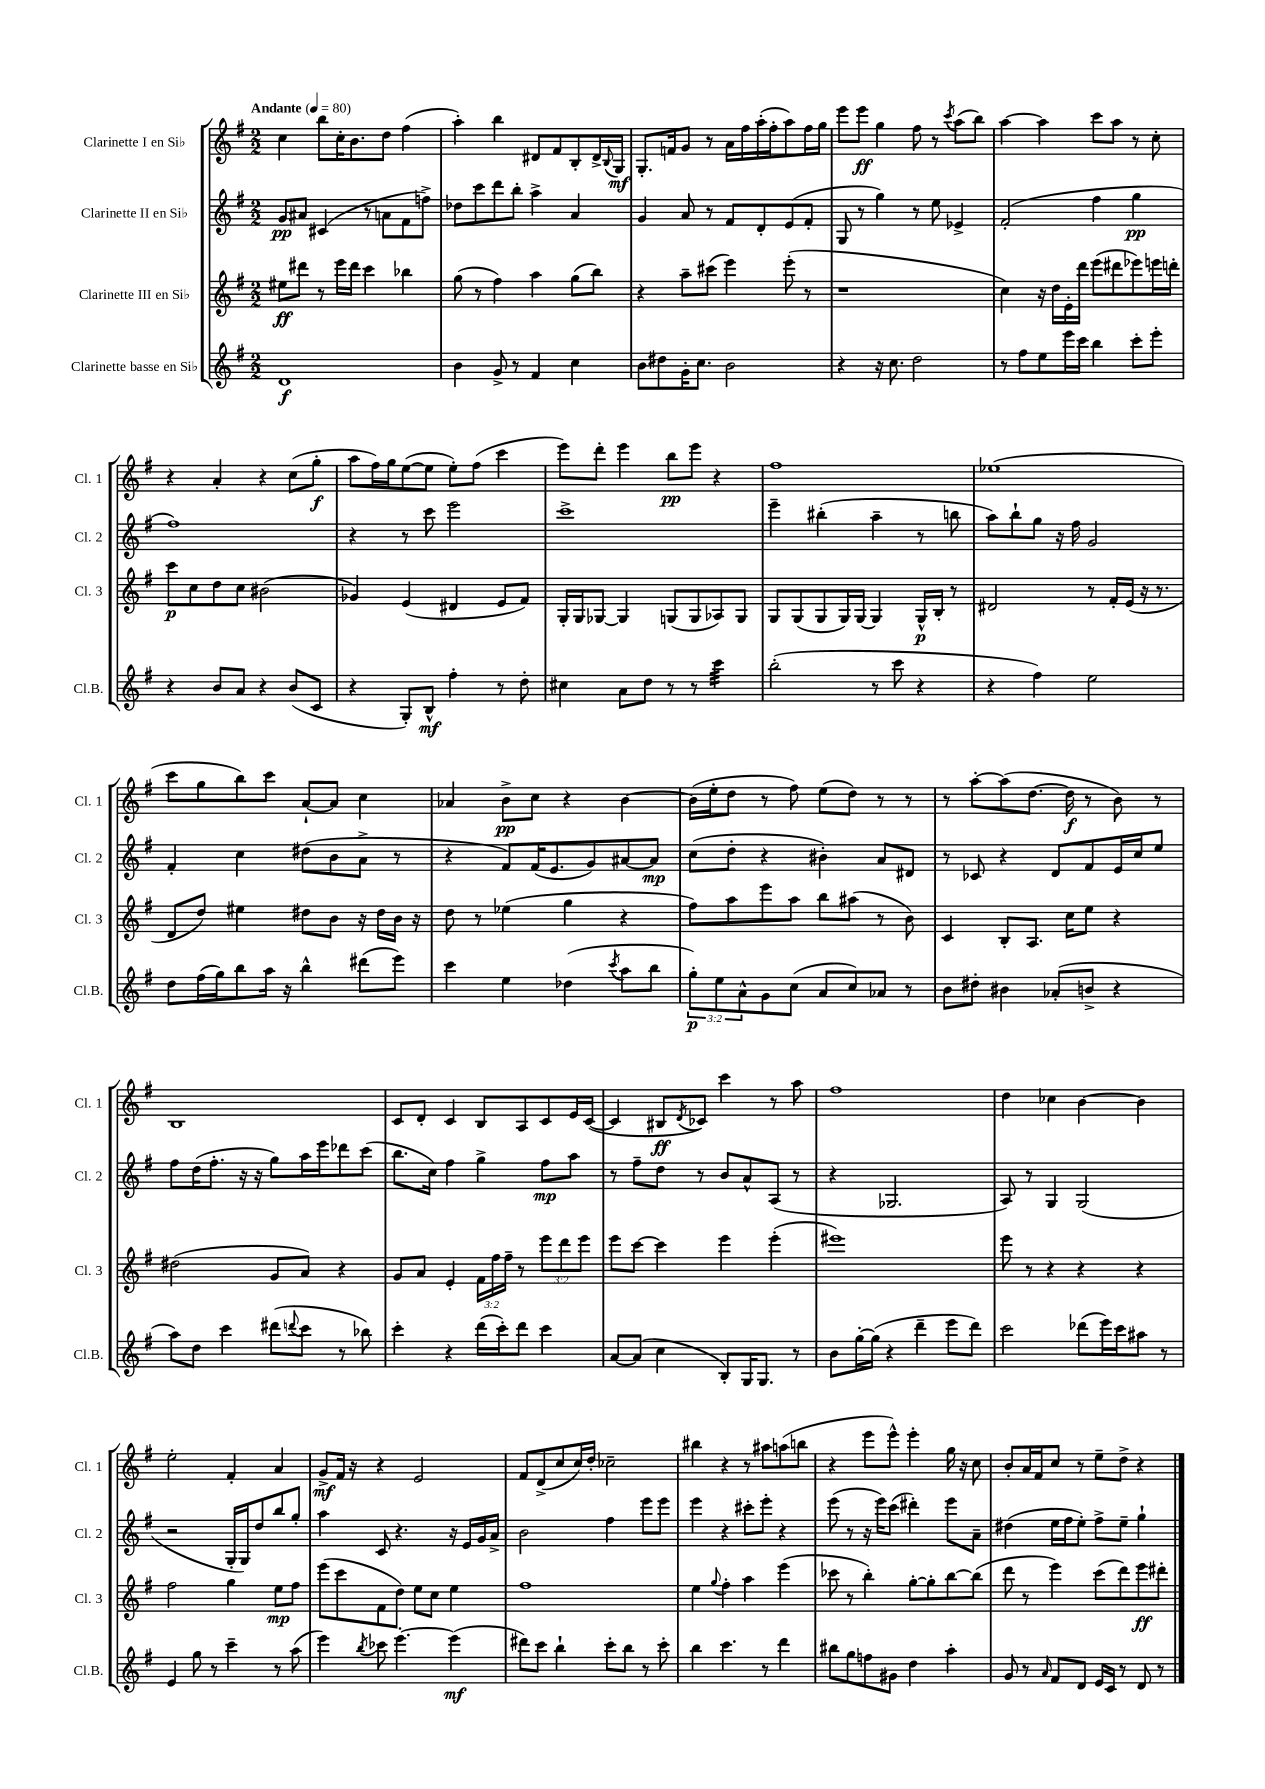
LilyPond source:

<<
\new StaffGroup <<
\new Staff = "s0" \with { instrumentName = "Clarinette I en Sib" shortInstrumentName = "Cl. 1" } {
    \clef treble \key g \major \numericTimeSignature \time 2/2 \tempo "Andante" 4 = 80
    c''4 b''8 c''16-. b'8. d''8 fis''4( |
    a''4-.) b''4 dis'8 fis'8 b8-. dis'16-> \appoggiatura { b8 } g16\mf |
    g8.-. f'16 g'8 r8 a'16 fis''16 a''16-.( fis''16-. a''8) fis''16 g''16 |
    e'''8 e'''8\ff g''4 fis''8 r8 \acciaccatura { c'''8 } a''8( b''8) |
    a''4~ a''4 c'''8 a''8 r8 c''8-. |
    r4 a'4-. r4 c''8( g''8-.\f |
    a''8 fis''16) g''16 e''8~( e''8 e''8-.) fis''8( c'''4 |
    e'''8) d'''8-. e'''4 b''8\pp e'''8 r4 |
    fis''1 |
    ees''1( |
    c'''8 g''8 b''8) c'''8 a'8~-! a'8 c''4 |
    aes'4 b'8->\pp c''8 r4 b'4~ |
    b'16( e''16-. d''8 r8 fis''8) e''8( d''8) r8 r8 |
    r8 a''8~-. a''8( d''8.~ d''16\f r8 b'8) r8 |
    b1 |
    c'8 d'8-. c'4 b8 a8 c'8 e'16 c'16~( |
    c'4 bis8\ff \acciaccatura { d'8 } ces'8) c'''4 r8 a''8 |
    fis''1 |
    d''4 ces''4 b'4~ b'4 |
    e''2-. fis'4-. a'4 |
    g'8->\mf fis'16 r16 r4 e'2 |
    fis'8 d'8->( c''8 c''16) d''16-. ces''2-- |
    bis''4 r4 r8 ais''8 a''8( b''8 |
    r4 e'''8 e'''8-^) e'''4-. g''16 r16 c''8 |
    b'8-. a'16 fis'16 c''8 r8 e''8-- d''8-> r4 \bar "|." |
}
\new Staff = "s1" \with { instrumentName = "Clarinette II en Sib" shortInstrumentName = "Cl. 2" } {
    \clef treble \key g \major \numericTimeSignature \time 2/2
    g'8\pp ais'8 cis'4( r8 a'8 fis'8 f''8->) |
    des''8 c'''8 d'''8 b''8-. a''4-> a'4 |
    g'4 a'8 r8 fis'8 d'8-. e'8( fis'8-. |
    g8 r8 g''4) r8 e''8 ees'4-> |
    fis'2-.( fis''4 g''4\pp |
    fis''1) |
    r4 r8 c'''8 e'''2 |
    c'''1-> |
    e'''4-- bis''4-.( a''4-- r8 b''8 |
    a''8) b''8-! g''8 r16 fis''16 g'2 |
    fis'4-. c''4 dis''8( b'8 a'8-> r8 |
    r4 fis'8) fis'16( e'8. g'8) ais'8~ ais'8\mp |
    c''8( d''8-. r4 bis'4-.) a'8 dis'8 |
    r8 ces'8 r4 d'8 fis'8 e'16 c''16 e''8 |
    fis''8 d''16( fis''8.-. r16 r16 g''8) a''16 e'''16 des'''8 c'''8( |
    b''8. c''16) fis''4 g''4-> fis''8\mp a''8 |
    r8 fis''8-- d''8 r8 b'8 a'8-^ a8( r8 |
    r4 ges2. |
    a8) r8 g4 g2( |
    r2 g16-. g16) d''8 b''8 g''8-. |
    a''4 c'8 r4. r16 e'16 g'16 a'16-> |
    b'2 fis''4 e'''8 e'''8 |
    e'''4 r4 cis'''8-. e'''8-. r4 |
    e'''8( r8 r16 e'''16) c'''8( dis'''4-.) e'''8 a'8-- |
    dis''4( e''16 fis''16 e''8-.) fis''8-> e''8-- g''4-! \bar "|." |
}
\new Staff = "s2" \with { instrumentName = "Clarinette III en Sib" shortInstrumentName = "Cl. 3" } {
    \clef treble \key g \major \numericTimeSignature \time 2/2 \override Staff.TupletNumber.text = #tuplet-number::calc-fraction-text
    eis''8\ff dis'''8 r8 e'''16 dis'''16 c'''4 bes''4 |
    g''8( r8 fis''4) a''4 g''8( b''8) |
    r4 a''8-- cis'''8( e'''4) e'''8-.( r8 |
    r1 |
    c''4) r16 d''16 e'16-. d'''16 e'''8( dis'''8 ees'''8) e'''16 d'''16-. |
    c'''8\p c''8 d''8 c''8 bis'2( |
    ges'4) e'4( dis'4 e'8 fis'8) |
    g16-. g16 ges8~ ges4 g8( g8 aes8) g8 |
    g8 g8( g8 g16) g16~ g4 g16-^\p b16-. r8 |
    dis'2 r8 fis'16-. e'16( r16 r8. |
    d'8 d''8) eis''4 dis''8 b'8 r16 dis''16 b'16 r16 |
    d''8 r8 ees''4( g''4 r4 |
    fis''8) a''8 e'''8 a''8 b''8 ais''8( r8 b'8) |
    c'4 b8-. a8. c''16 e''8 r4 |
    dis''2( g'8 a'8) r4 |
    g'8 a'8 e'4-. \tuplet 3/2 { fis'16 fis''16 fis''16-- } r8 \tuplet 3/2 { e'''8 d'''8 e'''8 } |
    e'''8 c'''8~ c'''4 e'''4 e'''4-.( |
    eis'''1) |
    e'''8 r8 r4 r4 r4 |
    fis''2 g''4 e''8\mp fis''8 |
    e'''8( c'''8 fis'8 d''8) e''8 c''8 e''4 |
    fis''1 |
    e''4 \appoggiatura { g''8 } fis''4-. a''4 e'''4( |
    ces'''8 r8 b''4-.) g''8~-. g''8-. b''8~ b''8( |
    d'''8 r8 e'''4) c'''8( d'''8) e'''8\ff dis'''8-. \bar "|." |
}
\new Staff = "s3" \with { instrumentName = "Clarinette basse en Sib" shortInstrumentName = "Cl.B." } {
    \clef treble \key g \major \numericTimeSignature \time 2/2 \override Staff.TupletNumber.text = #tuplet-number::calc-fraction-text
    d'1\f |
    b'4 g'8-> r8 fis'4 c''4 |
    b'8 dis''8 g'16-. c''8. b'2 |
    r4 r16 c''8. d''2 |
    r8 fis''8 e''8 e'''16 c'''16 b''4 c'''8-. e'''8-. |
    r4 b'8 a'8 r4 b'8( c'8 |
    r4 g8-.) b8-^\mf fis''4-. r8 d''8-. |
    cis''4 a'8 d''8 r8 r8 c'''4:32 |
    b''2-.( r8 c'''8 r4 |
    r4 fis''4) e''2 |
    d''8 fis''16( g''16) b''8 a''16 r16 b''4-^ dis'''8( e'''8) |
    c'''4 e''4 des''4( \acciaccatura { c'''8 } a''8 b''8 |
    \tuplet 3/2 { g''8-.\p) e''8 a'8-^ } g'8 c''8( a'8 c''8) aes'8 r8 |
    b'8 dis''8-. bis'4 aes'8-.( b'8-> r4 |
    a''8) d''8 c'''4 dis'''8( \appoggiatura { d'''8 } c'''8 r8 bes''8) |
    c'''4-. r4 d'''16( c'''16-.) d'''8 c'''4 |
    a'8~ a'8( c''4 b8-.) g16 g8. r8 |
    b'8 g''16~-. g''16( r4 d'''4-- e'''8 d'''8) |
    c'''2 des'''8( e'''16) c'''16 ais''8 r8 |
    e'4 g''8 r8 c'''4-- r8 a''8( |
    e'''4) \acciaccatura { b''8 } ces'''8 e'''4.~-. e'''4\mf( |
    dis'''8) c'''8 b''4-! c'''8-. b''8 r8 c'''8-. |
    b''4 c'''4. r8 d'''4 |
    bis''8 g''8 f''8 gis'8 d''4 a''4-. |
    g'8 r8 \grace { a'16 } fis'8 d'8 e'16 c'16 r8 d'8 r8 \bar "|." |
}
>>
>>
\layout { \context { \Score \remove "Bar_number_engraver" } }
